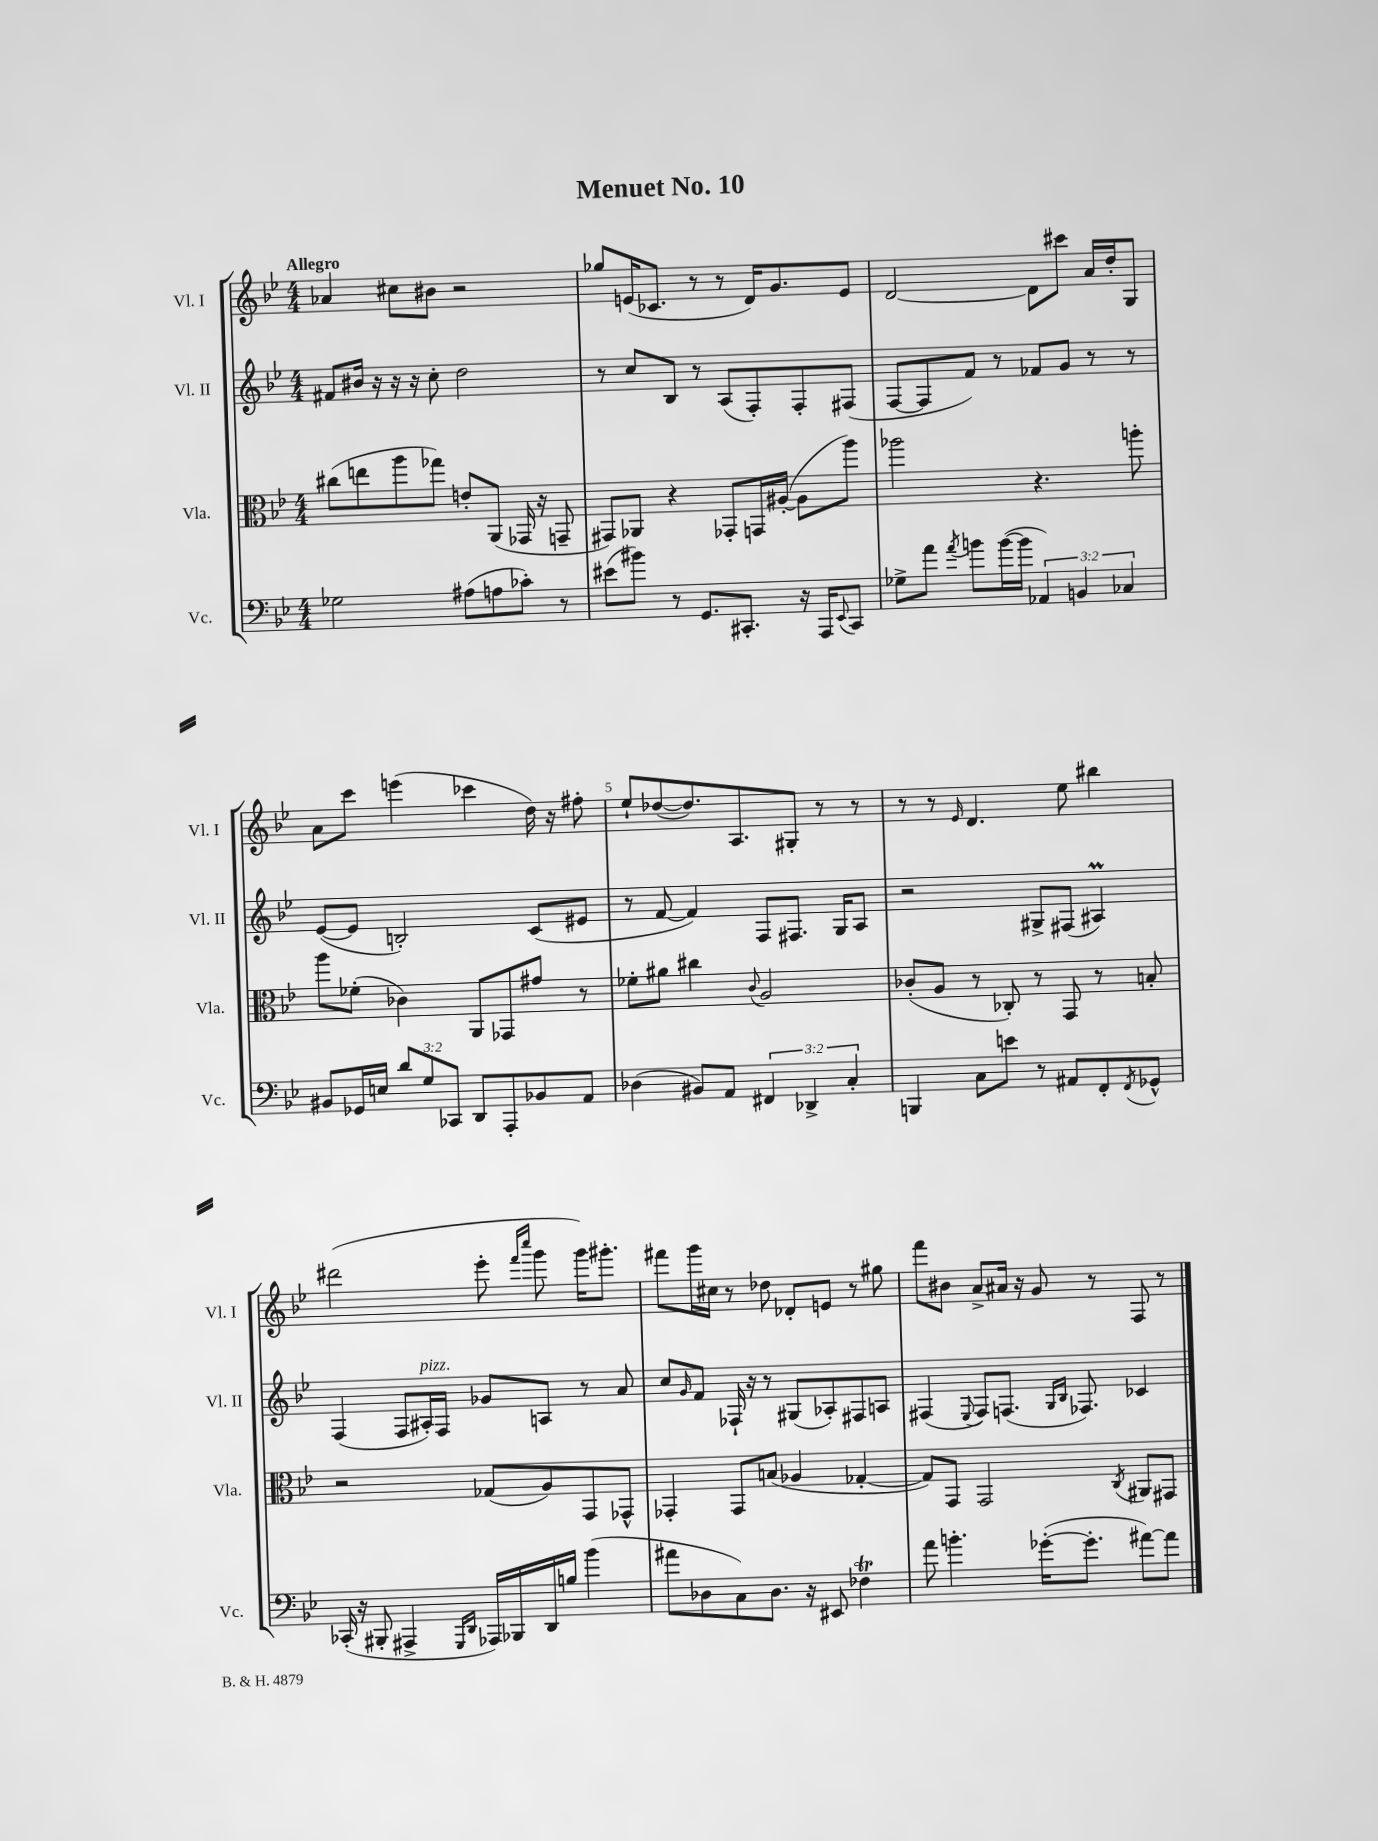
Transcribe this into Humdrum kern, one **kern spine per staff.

**kern	**kern	**kern	**kern
*staff4	*staff3	*staff2	*staff1
*clefF4	*clefC3	*clefG2	*clefG2
*k[b-e-]	*k[b-e-]	*k[b-e-]	*k[b-e-]
*M4/4	*M4/4	*M4/4	*M4/4
2G-	(8cc#	8f#	4a-
.	8ee	16b#	.
.	.	16r	.
.	8aa	16r	8cc#
.	.	16r	.
.	8gg-)	8cc'	8b#
(8A#	8e'	2dd	2r
8A	(8AA	.	.
8c-')	16GG-	.	.
.	16r	.	.
8r	8GG~	.	.
=	=	=	=
(8e#	8GG#)	8r	8gg-
8b#)	8AA-	8cc	(16e
.	.	.	8.c-
8r	4r	8B-	.
8.GG	.	8r	8r
.	8GG-'	(8A	8r
8.CC#'	.	.	.
.	16GG	8F')	16d)
.	([16A#'	.	8.g
16r	8A#]	8F'	.
16AAA	.	.	.
8qqEE-	.	.	.
8CC#	8aa)	(8F#	8e
=	=	=	=
8G-^	2aa-	[8F	[2d
8a	.	8F]	.
8qa	.	.	.
8b	.	8f)	.
([16b	.	8r	.
16b]	.	.	.
6AA-)	4.r	8f-	8d]
.	.	8g	8ccc#
6BB	.	.	.
.	.	8r	16a
.	.	.	16dd'
6C-	.	.	.
.	8aa'	8r	8G
=	=	=	=
8BB#	8aa	([8e-	8a
16GG-	(8f-'	8e-]	8ccc
16E	.	.	.
12d	4c-)	2B')	(4eee
12G	.	.	.
12CC-	.	.	.
8DD	8AA	.	4ccc-
8AAA'	8GG-	.	.
8BB-	8g#	(8c	16dd)
.	.	.	16r
8AA	8r	8e#	8ff#'
=	=	=	=
(4D-	8f-'	8r	8ee-`
.	8a#	[8f	([8dd-
8BB#)	4cc#	4f])	8.dd-])
8AA	.	.	.
.	.	.	8.A
.	8qqc	.	.
6FF#	2A	8F	.
.	.	8.F#	8G#'
6DD-^	.	.	.
.	.	.	8r
.	.	16G	.
6C'	.	.	.
.	.	8A	8r
=	=	=	=
4BBB	(8c-'	2r	8r
.	8A	.	8r
.	.	.	16qqe-
8C	8r	.	4.d
8e	8C-')	.	.
8r	8r	8G#^	.
8AA#	8GG	(8F#	8ee-
8FF'	8r	4A#)	4bb#
8qFF	.	.	.
8GG-^^	8B'	.	.
=	=	=	=
(16CC-'	2r	(4F	(2ddd#
16r	.	.	.
8BBB#'	.	.	.
4AAA#^	.	8F	.
.	.	16A#')	.
.	.	16F	.
16qqGGG	.	.	.
16qqDD	.	.	.
16AAA-)	(8G-	8g-	8eee-'
16BBB-	.	.	.
.	.	.	16qqfff
.	.	.	16qqcccc
16DD	8A)	8A	8ggg
16B	.	.	.
(4b-	8GG	8r	16ggg)
.	.	.	8.ggg#'
.	8GG-^^	8a	.
=	=	=	=
8a#	4GG-'	8cc	8fff#
.	.	16qqg	.
8D-	.	8f	16ggg
.	.	.	16cc#
8C)	8GG-	16F-`	8r
.	.	16r	.
8.D-	(8B	8r	8dd-
.	4A-	(8G#	8d-'
16r	.	.	.
8EE#	.	8A-')	8e
4F-	[4G-'	8F#	8r
.	.	8A	8gg#
=	=	=	=
8a	8G-])	(4F#	8fff
4.b'	8GG	.	8b#
.	.	8qqE-	.
.	2GG	8F#)	8a^
.	.	(8.F	16a#
.	.	.	16r
([16g-'	.	.	8g
.	.	16qqG	.
.	.	16qqB-	.
8.g-']	.	8.F-)	.
.	.	.	8r
.	8qC	.	.
[8a#)	8AA#	4c-	8F
8a#]	8GG#	.	8r
==	==	==	==
*-	*-	*-	*-
